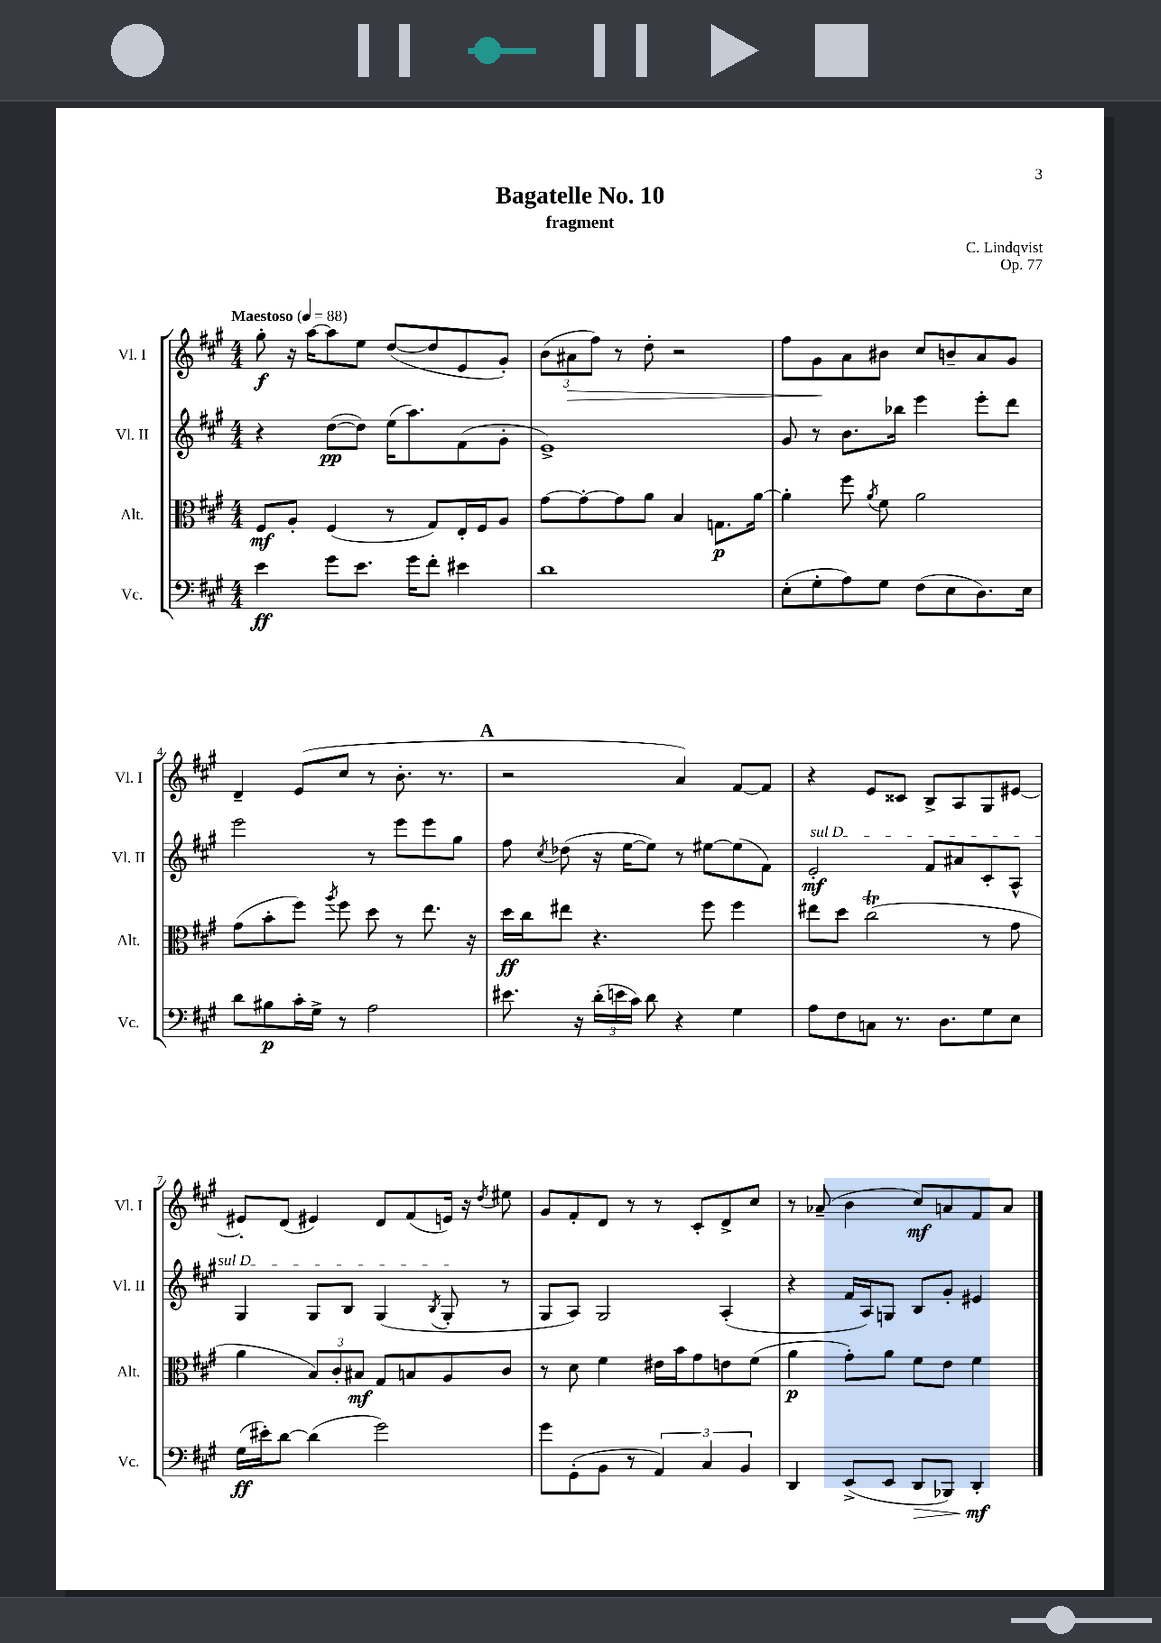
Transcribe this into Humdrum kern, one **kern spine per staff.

**kern	**kern	**kern	**kern
*staff4	*staff3	*staff2	*staff1
*clefF4	*clefC3	*clefG2	*clefG2
*k[f#c#g#]	*k[f#c#g#]	*k[f#c#g#]	*k[f#c#g#]
*M4/4	*M4/4	*M4/4	*M4/4
*MM88	*MM88	*MM88	*MM88
4e	8F#	4r	8gg#'
.	8A'	.	16r
.	.	.	[16aa
8g#	(4F#	([8dd	8aa]
8.e	.	8dd])	8ee
.	8r	(16ee	([8dd
16g#	.	8.aa)	.
8f#'	8G#)	.	8dd]
4e#	16E'	(8f#	8e
.	16F#	.	.
.	8A	8g#'	8g#')
=	=	=	=
1d	[8g#	1e^)	(12b
.	.	.	12a#
.	8g#'_	.	.
.	.	.	12ff#)
.	8g#]	.	8r
.	8a	.	8dd'
.	4B	.	2r
.	8.G	.	.
.	[16a	.	.
=	=	=	=
(8E'	4a']	8g#	8ff#
8G#'	.	8r	8g#
8A)	8ff#	8.b	8a
.	8qa	.	.
8G#	8f#	.	8b#
.	.	16bb-	.
(8F#	2a	4eee	8cc#
8E	.	.	8b~
8.D)	.	8eee'	8a
.	.	8ddd	8g#
16E	.	.	.
=	=	=	=
8d	(8g#	2eee	4d~
8B#	8b'	.	.
16c#'	8ff#)	.	(8e
16G#^	.	.	.
.	8qaa	.	.
8r	8ff#	.	8cc#
2A	8dd	8r	8r
.	8r	8eee	8.b'
.	8.ee	8eee	.
.	.	.	8.r
.	.	8gg#	.
.	16r	.	.
=	=	=	=
8.e#	16dd	8ff#	2r
.	16cc#	.	.
.	.	8qcc#	.
.	8ee#	(8dd-	.
16r	.	.	.
(24d'	4.r	16r	.
24e	.	.	.
.	.	[16ee	.
24c#)	.	.	.
8d	.	8ee])	.
4r	.	8r	4a)
.	8ff#	[8ee#	.
4G#	4ff#	(8ee#]	[8f#
.	.	8f#)	8f#]
=	=	=	=
8A	8ee#	2e'	4r
8F#	8dd	.	.
8C	(2cc#	.	8e
8.r	.	.	8c##
.	.	8f#	8B^
8.D	.	.	.
.	.	8a#	8A
8G#	8r	8c#'	8G#
8E	8g#	8A^^	[8e#
=	=	=	=
(16G#	4a	4G#	8e#']
16e#')	.	.	.
[8d	.	.	(8d
(4d]	12B)	8G#	4e#)
.	12c#'	.	.
.	.	8B	.
.	12B#	.	.
2g#)	8G#	(4G#	8d
.	8B	.	(8f#
.	.	8qB	.
.	8A	8G#'	16e)
.	.	.	16r
.	.	.	8qdd
.	8c#	8r	8ee#
=	=	=	=
8g#	8r	8G#	8g#
(8GG#'	8d	8A)	8f#'
8BB	4f#	2G#	8d
8r	.	.	8r
6AA)	16e#	.	8r
.	16b	.	.
.	8g#	.	8c#'
6C#	.	.	.
.	8e	(4A'	8d^
6BB	.	.	.
.	(8f#	.	8cc#
=	=	=	=
4DD	4a	4r	8r
.	.	.	(8a-~
(8EE^	8g#')	16f#	4b
.	.	16A)	.
8EE	8a	8G	.
8DD	8f#	8B	8cc#)
8BBB-)	8e	8g#'	8a
4DD'	4f#	4e#	8f#
.	.	.	8a
==	==	==	==
*-	*-	*-	*-
